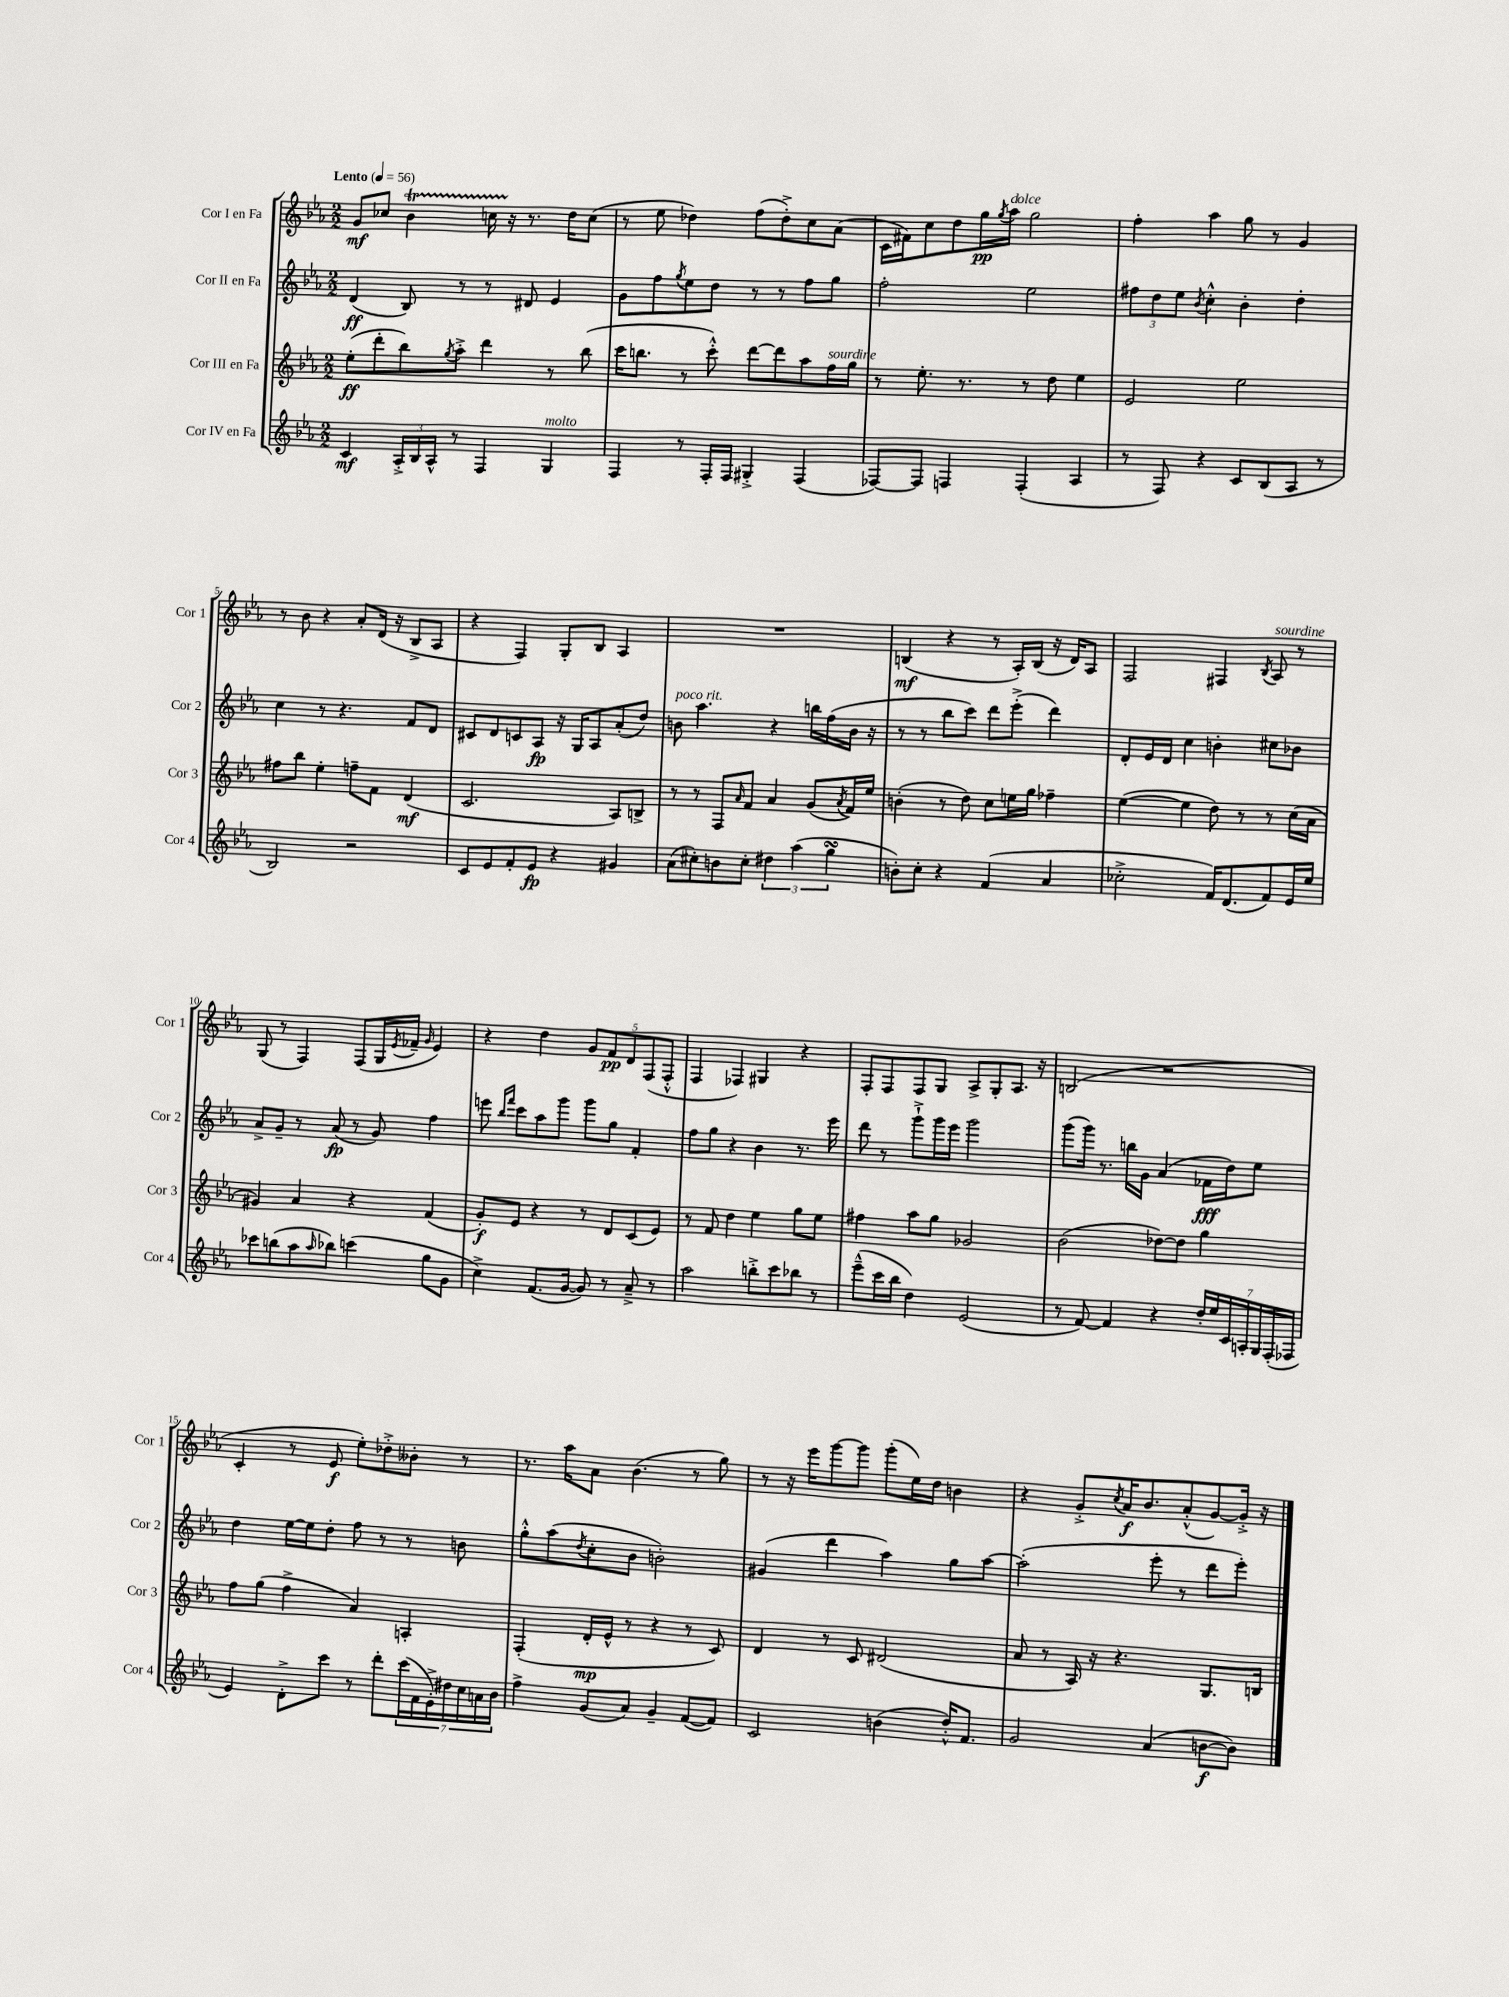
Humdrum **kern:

**kern	**dynam	**kern	**dynam	**kern	**dynam	**kern	**dynam
*part4	*part4	*part3	*part3	*part2	*part2	*part1	*part1
*staff4	*staff4	*staff3	*staff3	*staff2	*staff2	*staff1	*staff1
*I"Cor IV en Fa	*	*I"Cor III en Fa	*	*I"Cor II en Fa	*	*I"Cor I en Fa	*
*I'Cor 4	*	*I'Cor 3	*	*I'Cor 2	*	*I'Cor 1	*
*clefG2	*	*clefG2	*	*clefG2	*	*clefG2	*
*k[b-e-a-]	*	*k[b-e-a-]	*	*k[b-e-a-]	*	*k[b-e-a-]	*
*M2/2	*	*M2/2	*	*M2/2	*	*M2/2	*
*MM56	*	*MM56	*	*MM56	*	*MM56	*
=1	=1	=1	=1	=1	=1	=1	=1
!	!	!	!	!	!	!LO:TX:a:B:t=Lento	!
4c/	mf	(8ee-'\L	ff	(4d/	ff	8g/L	mf
.	.	8ddd'\	.	.	.	8cc-X/J	.
24A-'^/LL	.	8bb-\)	.	8B-/)	.	4b-T\	.
24B-/	.	.	.	.	.	.	.
24A-^^/JJ	.	.	.	.	.	.	.
.	.	8qgg/	.	.	.	.	.
8r	.	8aa-'^\J	.	8r	.	.	.
4F/	.	4ddd\	.	8r	.	16ccnTTT\	.
.	.	.	.	.	.	16r	.
.	.	.	.	8d#X/	.	8.r	.
!LO:TX:a:i:t=molto	!	!	!	!	!	!	!
4G/	.	8r	.	4e-/	.	.	.
.	.	.	.	.	.	16dd\KL	.
.	.	(8bb-\	.	.	.	(8cc\J	.
=2	=2	=2	=2	=2	=2	=2	=2
4F/	.	16ccc\KL	.	8g\L	.	8r	.
.	.	8.bbn\J	.	.	.	.	.
.	.	.	.	8ff\	.	8ee-\	.
.	.	.	.	8qgg/	.	.	.
8r	.	8r	.	8ee-\	.	4dd-X\)	.
16F'/LL	.	8ccc'^^\)	.	8dd\J	.	.	.
16F/JJ	.	.	.	.	.	.	.
4G#X'^/	.	[8ddd\L	.	8r	.	(8ff\L	.
.	.	8ddd\]	.	8r	.	8dd-'^\)	.
(4F/	.	8aa-\	.	8ff\L	.	8cc\	.
!	!	!LO:TX:a:i:t=sourdine	!	!	!	!	!
.	.	16ff\L	.	8gg\J	.	(8a-\J	.
.	.	16gg\JJ	.	.	.	.	.
=3	=3	=3	=3	=3	=3	=3	=3
[8F-X/L)	.	8r	.	2ff'\	.	16c\LL	.
.	.	.	.	.	.	16f#X\J)	.
8F-/J]	.	8.ee-'\	.	.	.	8cc\	.
4Fn/	.	.	.	.	.	8dd\	.
.	.	8.r	.	.	.	.	.
.	.	.	.	.	.	16gg\L	pp
.	.	.	.	.	.	8qgg/	.
!	!	!	!	!	!	!LO:TX:a:i:t=dolce	!
.	.	.	.	.	.	16aa-\JJ	.
(4F'/	.	8r	.	2ee-\	.	2gg\	.
.	.	8dd\	.	.	.	.	.
4A-/	.	4ee-\	.	.	.	.	.
=4	=4	=4	=4	=4	=4	=4	=4
8r	.	2e-/	.	12ff#X\L	.	4ff'\	.
.	.	.	.	12dd\	.	.	.
8F/)	.	.	.	.	.	.	.
.	.	.	.	12ee-\J	.	.	.
.	.	.	.	8qb-/	.	.	.
4r	.	.	.	4cc'^^\	.	4aa-\	.
8c/L	.	2ee-\	.	4b-'\	.	8gg\	.
(8B-/	.	.	.	.	.	8r	.
8A-/J	.	.	.	4dd'\	.	4g/	.
8r	.	.	.	.	.	.	.
!!LO:LB:g=z
=5	=5	=5	=5	=5	=5	=5	=5
2B-/)	.	8ff#X\L	.	4cc\	.	8r	.
.	.	8bb-\J	.	.	.	8b-\	.
.	.	4ee-'\	.	8r	.	4r	.
.	.	.	.	4.r	.	.	.
2r	.	8ffn~\L	.	.	.	8a-'/L	.
.	.	8f\J	.	.	.	(16d/Jk	.
.	.	.	.	.	.	16r	.
.	.	(4d/	mf	8f/L	.	8B-^/L	.
.	.	.	.	8d/J	.	8A-/J	.
=6	=6	=6	=6	=6	=6	=6	=6
8c/L	.	2.c/	.	8c#X/L	.	4r	.
8e-/	.	.	.	8d/	.	.	.
8f'/	.	.	.	8cn/	.	4F/)	.
8e-/J	fp	.	.	8A-/J	fp	.	.
4r	.	.	.	16r	.	8G'/L	.
.	.	.	.	16G/KL	.	.	.
.	.	.	.	8A-/	.	8B-/J	.
4g#X/	.	8A-/L)	.	(8a-'/	.	4A-/	.
.	.	8Bn^/J	.	8dd/J)	.	.	.
=7	=7	=7	=7	=7	=7	=7	=7
!	!	!	!	!LO:TX:a:i:t=poco rit.	!	!	!
(8a-\L	.	8r	.	8bn\	.	1r	.
8cc#X'\)	.	8r	.	4.aa-\	.	.	.
8bn\	.	8F/L	.	.	.	.	.
.	.	16qqa-/	.	.	.	.	.
8cc#'\J	.	8f/J	.	.	.	.	.
6dd#X\	.	4a-/	.	4r	.	.	.
(6aa-\	.	.	.	.	.	.	.
.	.	(8g/L	.	16bbn\LL	.	.	.
.	.	.	.	(16ff\	.	.	.
6ggsSsS\	.	.	.	.	.	.	.
.	.	8qa-/	.	.	.	.	.
.	.	16f/L)	.	16b\JJ	.	.	.
.	.	16ee-/JJ	.	16r	.	.	.
=8	=8	=8	=8	=8	=8	=8	=8
8bn'\L)	.	(4bn'\	.	8r	.	(4Bn/	mf
8cc'\J	.	.	.	8r	.	.	.
4r	.	8r	.	8bb-\L	.	4r	.
.	.	8dd\)	.	8ccc\J)	.	.	.
(4f/	.	8cc\L	.	8ddd\L	.	8r	.
.	.	16een\L	.	(8eee-'^\J	.	16A-'/LL)	.
.	.	16gg\JJ	.	.	.	(16B/JJ	.
4a-/	.	4ff-X~\	.	4ddd\)	.	16r	.
.	.	.	.	.	.	16d/KL)	.
.	.	.	.	.	.	8A-/J	.
=9	=9	=9	=9	=9	=9	=9	=9
2cc-X'^\	.	([4ee-\	.	8d'/L	.	2F/	.
.	.	.	.	16e-/L	.	.	.
.	.	.	.	16d/JJ	.	.	.
.	.	4ee-\]	.	4cc\	.	.	.
16f/KL)	.	8dd\)	.	4bn'\	.	4F#X/	.
(8.d/	.	.	.	.	.	.	.
.	.	8r	.	.	.	.	.
.	.	.	.	.	.	8qB-/	.
!	!	!	!	!	!	!LO:TX:a:i:t=sourdine	!
8f/)	.	8r	.	8cc#X\L	.	8A-/	.
16e-/L	.	(16cc\LL	.	8b-X\J	.	8r	.
16ee-/JJ	.	16a-\JJ	.	.	.	.	.
!!LO:LB:g=z
=10	=10	=10	=10	=10	=10	=10	=10
8ccc-X\L	.	4g#X/)	.	8a-^/L	.	(8G/	.
(8bbn\	.	.	.	8g~/J	.	8r	.
8aa-\	.	4a-/	.	8r	.	4F/)	.
16qqaa-/	.	.	.	.	.	.	.
8bb-X\J)	.	.	.	(8a-/	fp	.	.
(4cccn\	.	4r	.	8r	.	(8F/L	.
.	.	.	.	8g/)	.	16G/L	.
.	.	.	.	.	.	8qe-/	.
.	.	.	.	.	.	16f-X~/JJ	.
.	.	.	.	.	.	16qqg/	.
8gg\L	.	(4f/	.	4ff\	.	4e-/)	.
8g\J	.	.	.	.	.	.	.
=11	=11	=11	=11	=11	=11	=11	=11
4cc^\)	.	8g'/L)	f	8eeen\	.	4r	.
.	.	.	.	16qqbb-/LL	.	.	.
.	.	.	.	16qqfff/JJ	.	.	.
.	.	8e-/J	.	8ccc\L	.	.	.
(8.f/L	.	4r	.	8aa-\	.	4dd\	.
.	.	.	.	8ggg\J	.	.	.
[16g/Jk	.	.	.	.	.	.	.
8g/])	.	8r	.	8ggg\L	.	10g/L	.
.	.	.	.	.	.	10f/	pp
8r	.	8d/L	.	8gg\J	.	.	.
.	.	.	.	.	.	10d/	.
8a-~^/	.	(8c/	.	4f'/	.	.	.
.	.	.	.	.	.	(10F/	.
8r	.	8e-/J)	.	.	.	.	.
.	.	.	.	.	.	10F'^^/J	.
=12	=12	=12	=12	=12	=12	=12	=12
2aa-\	.	8r	.	8ff\L	.	4F/	.
.	.	8f/	.	8gg\J	.	.	.
.	.	4dd\	.	4r	.	4F-X/)	.
8bbn'^\L	.	4ee-\	.	4b-\	.	4G#X/	.
8ccc\	.	.	.	.	.	.	.
8bb-X\J	.	8gg\L	.	8.r	.	4r	.
8r	.	8ee-\J	.	.	.	.	.
.	.	.	.	16eee-\	.	.	.
=13	=13	=13	=13	=13	=13	=13	=13
(8eee-~^^\L	.	4ff#X\	.	8ddd\	.	8F'/L	.
16ccc\L	.	.	.	8r	.	8F/	.
16bb-\JJ	.	.	.	.	.	.	.
4dd\)	.	8aa-\L	.	8ggg`^\L	.	8F/	.
.	.	8gg\J	.	16ggg\L	.	8G/J	.
.	.	.	.	16eee-\JJ	.	.	.
(2e-/	.	2g-X/	.	2ggg\	.	8A-^/L	.
.	.	.	.	.	.	8G'/	.
.	.	.	.	.	.	8.A-/J	.
.	.	.	.	.	.	16r	.
=14	=14	=14	=14	=14	=14	=14	=14
8r	.	(2b-\	.	(8ggg\L	.	(2Bn/	.
[8f/)	.	.	.	16ggg\Jk)	.	.	.
.	.	.	.	8.r	.	.	.
4f/]	.	.	.	.	.	.	.
.	.	.	.	16bbn\LL	.	.	.
.	.	.	.	16g\JJ	.	.	.
4r	.	[8dd-X\L)	.	(4a-/	.	2r	.
.	.	8dd-\J]	.	.	.	.	.
28dd'/LL	.	4gg\	.	16f-X\LL	fff	.	.
28ee-/	.	.	.	.	.	.	.
.	.	.	.	16dd\J)	.	.	.
28c/	.	.	.	.	.	.	.
28An'/	.	.	.	.	.	.	.
.	.	.	.	8ee-\J	.	.	.
28G/	.	.	.	.	.	.	.
(28F'/	.	.	.	.	.	.	.
28F-X/JJ	.	.	.	.	.	.	.
!!LO:LB:g=z
=15	=15	=15	=15	=15	=15	=15	=15
4e-/)	.	8ff\L	.	4dd\	.	4c'/	.
.	.	(8gg\J	.	.	.	.	.
8d'^\L	.	4ff^\	.	[16ee-\LL	.	8r	.
.	.	.	.	16ee-\J]	.	.	.
8ccc\J	.	.	.	8dd'\J	.	8e-/	f
8r	.	4a-/)	.	8ff\	.	8ee-'\L)	.
8ddd'\L	.	.	.	8r	.	8dd-X'^\	.
(28ccc\L	.	4An'/	.	8r	.	8b--X'\J	.
28f\	.	.	.	.	.	.	.
28e-'^\)	.	.	.	.	.	.	.
28dd#X\	.	.	.	.	.	.	.
.	.	.	.	8bn\	.	8r	.
28cc\	.	.	.	.	.	.	.
28an\	.	.	.	.	.	.	.
28b-\JJ	.	.	.	.	.	.	.
=16	=16	=16	=16	=16	=16	=16	=16
4ff^\	.	(4F'/	.	8gg'^^\L	.	8.r	.
.	.	.	.	(8aa-\	.	.	.
.	.	.	.	.	.	16aa-\KL	.
.	.	.	.	8qdd/	.	.	.
(8g/L	.	16d'/LL	mp	8cc'\	.	8a-\J	.
.	.	16e-^^/JJ	.	.	.	.	.
8a-/J)	.	8r	.	8b-\J	.	(4.b-\	.
4g~/	.	4r	.	2bn'\)	.	.	.
([8f/L	.	8r	.	.	.	8r	.
8f/J])	.	8c/)	.	.	.	8gg\)	.
=17	=17	=17	=17	=17	=17	=17	=17
2c/	.	4d/	.	(4g#X/	.	8r	.
.	.	.	.	.	.	16r	.
.	.	.	.	.	.	16eee-\KL	.
.	.	8r	.	4ddd\	.	[8ggg\	.
.	.	8c/	.	.	.	8ggg\J]	.
(4bn\	.	(2d#X/	.	4aa-\)	.	(8ggg'\L	.
.	.	.	.	.	.	16ee-\L)	.
.	.	.	.	.	.	16dd\JJ	.
16dd'^^/KL)	.	.	.	8gg\L	.	4bn\	.
8.f/J	.	.	.	.	.	.	.
.	.	.	.	[8aa-\J	.	.	.
=18	=18	=18	=18	=18	=18	=18	=18
2g/	.	8a-/	.	(2aa-'\]	.	4r	.
.	.	8r	.	.	.	.	.
.	.	16A-/)	.	.	.	8g'^/L	.
.	.	16r	.	.	.	.	.
.	.	.	.	.	.	8qcc/	.
.	.	4.r	.	.	.	16a-/K	f
.	.	.	.	.	.	8.b-/	.
(4a-/	.	.	.	8eee-'\	.	.	.
.	.	.	.	8r	.	(8a-'^^/	.
[8bn\L	f	8.G/L	.	8ddd\L	.	[8g/)	.
8b\J])	.	.	.	8eee-'\J)	.	16g'^/Jk]	.
.	.	16Bn/Jk	.	.	.	16r	.
==	==	==	==	==	==	==	==
*-	*-	*-	*-	*-	*-	*-	*-
